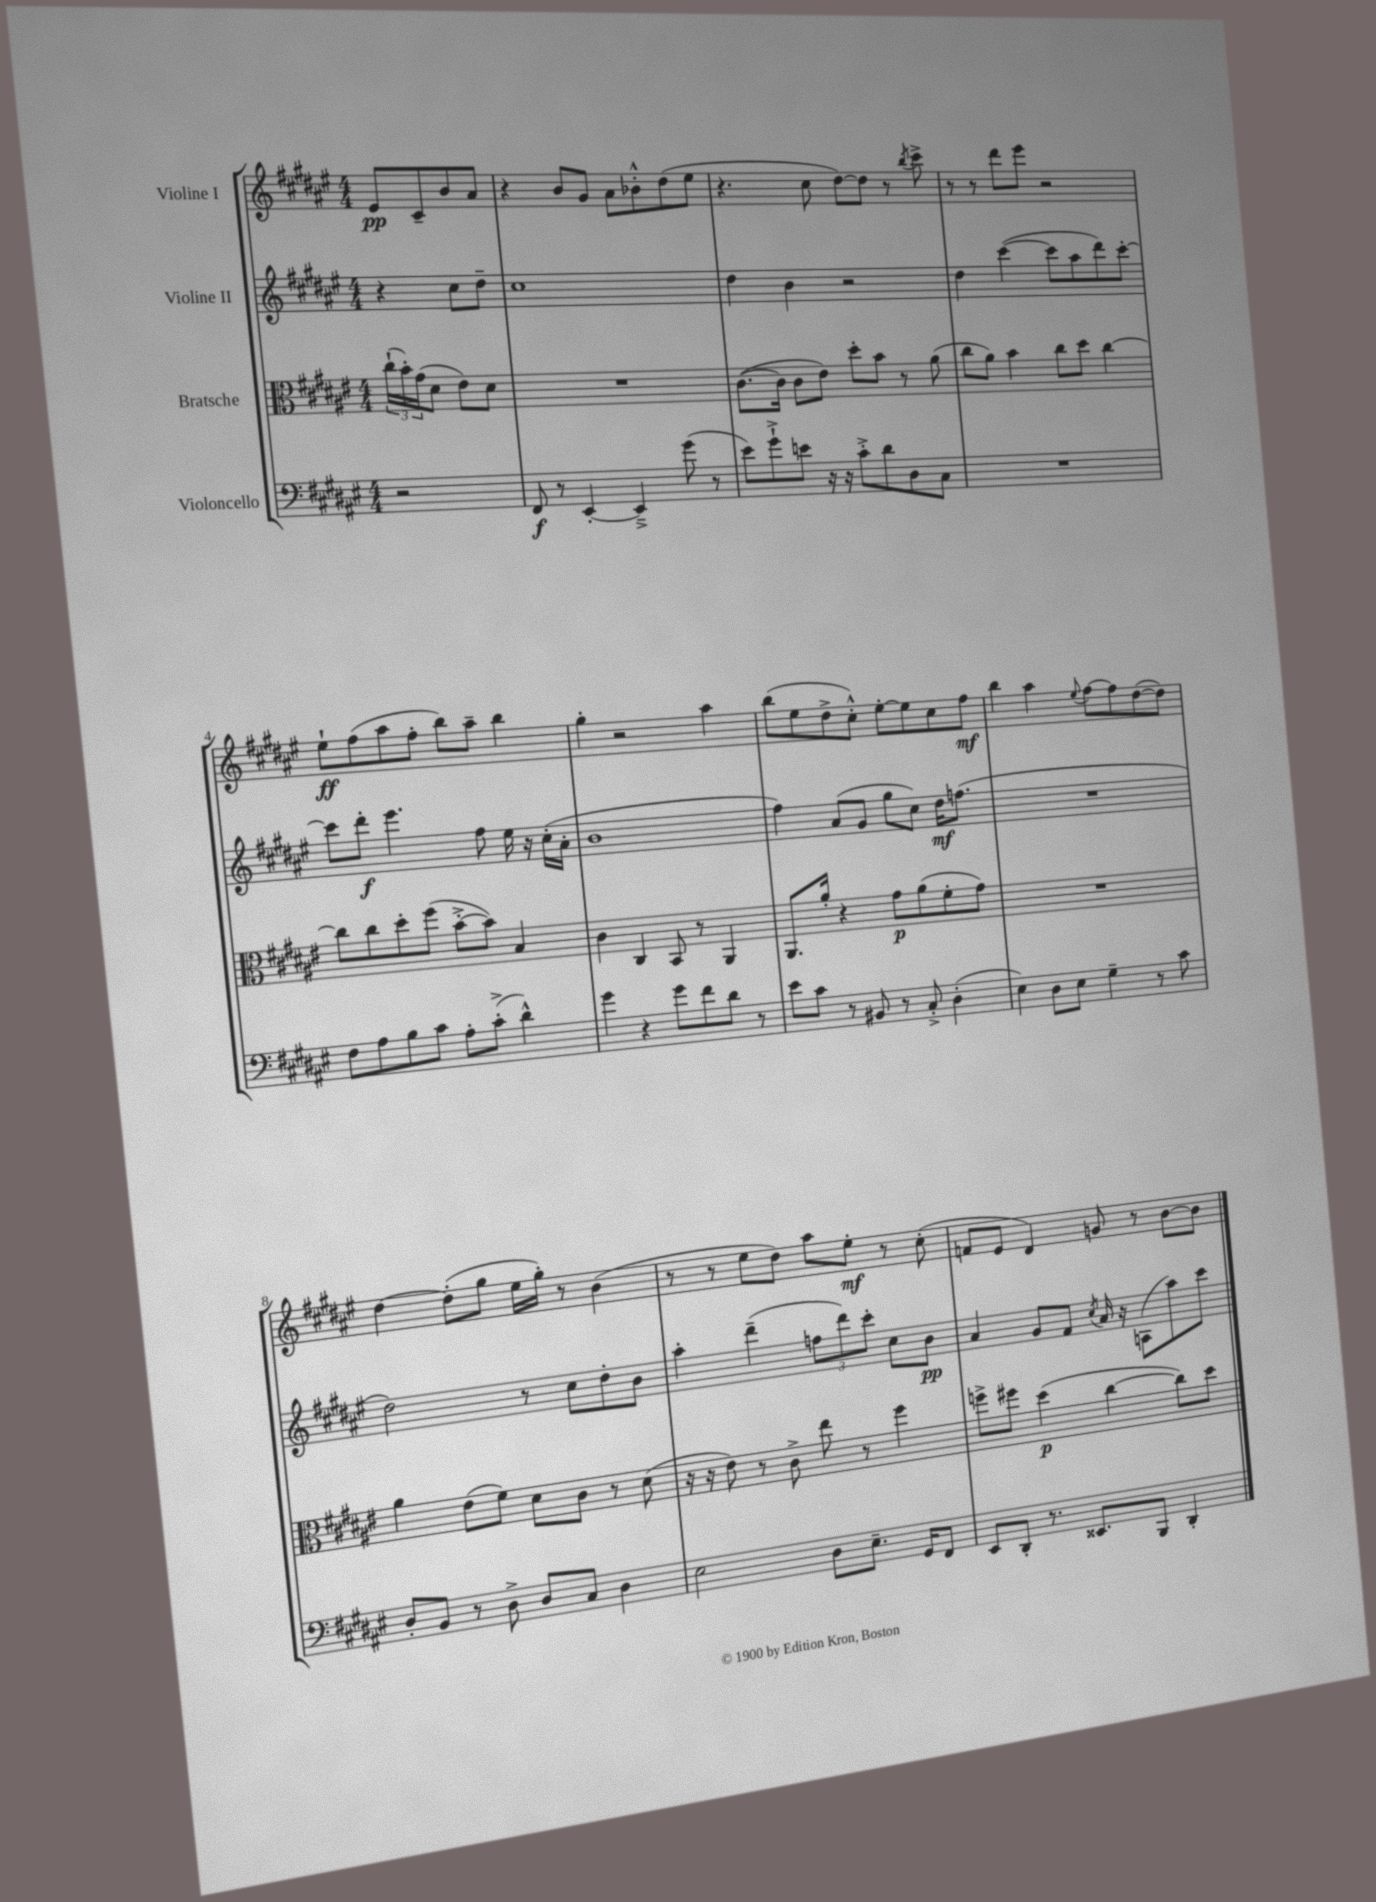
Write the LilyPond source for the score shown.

<<
\new StaffGroup <<
\new Staff = "s0" \with { instrumentName = "Violine I" } {
    \clef treble \key fis \major \numericTimeSignature \time 4/4 \partial 2
    eis'8\pp cis'8-- b'8 ais'8 |
    r4 b'8 gis'8 ais'8 bes'8-.-^ dis''8( eis''8 |
    r4. cis''8 dis''8~) dis''8 r8 \acciaccatura { b''8 } cis'''8-> |
    r8 r8 dis'''8 eis'''8 r2 |
    eis''8-!\ff fis''8( ais''8 fis''8-. b''8) ais''8-- b''4 |
    gis''4-. r2 ais''4 |
    b''8( eis''8 dis''8-> cis''8-.-^) eis''8~-. eis''8 cis''8 fis''8\mf |
    b''4 ais''4 \appoggiatura { eis''8 } fis''8~ fis''8 dis''8~( dis''8) |
    dis''4~ dis''8-.( gis''8 eis''16 gis''16-.) r8 b'4( |
    r8 r8 eis''8 dis''8) ais''8 eis''8-.\mf r8 cis''8-.( |
    f'8 eis'8 dis'4) g'8 r8 b'8~ b'8 \bar "|." |
}
\new Staff = "s1" \with { instrumentName = "Violine II" } {
    \clef treble \key fis \major \numericTimeSignature \time 4/4 \partial 2
    r4 cis''8 dis''8-- |
    cis''1 |
    dis''4 b'4 r2 |
    dis''4 cis'''4~( cis'''8 ais''8 dis'''8) cis'''8~-. |
    cis'''8 dis'''8-.\f eis'''4. fis''8 eis''16 r16 cis''16-.( ais'16-. |
    b'1 |
    fis''4) ais'8( gis'8 gis''8 cis''8) dis''16\mf f''8.( |
    R1 |
    dis''2) r8 cis''8 dis''8-. b'8 |
    ais''4-. dis'''4--( \tuplet 3/2 { f''8 dis'''8) cis'''8-. } cis''8 b'8\pp |
    ais'4 gis'8 fis'8 \acciaccatura { cis''8 } ais'16 r16 a8( ais''8) cis'''8 \bar "|." |
}
\new Staff = "s2" \with { instrumentName = "Bratsche" } {
    \clef alto \key fis \major \numericTimeSignature \time 4/4 \partial 2
    \tuplet 3/2 { cis''16-!( b'16-.) gis'16( } dis'8 eis'8) dis'8 |
    R1 |
    cis'8.~( cis'16 cis'8 eis'8) dis''8-. b'8 r8 ais'8( |
    cis''8 ais'8) b'4 cis''8 dis''8 cis''4~ |
    cis''8 cis''8 dis''8-. fis''8( b'8~-.-> b'8) b4 |
    cis'4 cis4 b,8 r8 ais,4 |
    ais,8. ais'16-. r4 gis'8\p ais'8( fis'8-. gis'8) |
    R1 |
    ais'4 eis'8( fis'8) dis'8 cis'8 r8 dis'8( |
    r16 r16 eis'8) r8 cis'8-> eis''8 r8 fis''4 |
    f''8-> fis''8 dis''4\p( cis''4~ cis''8) dis''8 \bar "|." |
}
\new Staff = "s3" \with { instrumentName = "Violoncello" } {
    \clef bass \key fis \major \numericTimeSignature \time 4/4 \partial 2
    r2 |
    fis,8\f r8 eis,4~-. eis,4---> gis'8( r8 |
    eis'8) gis'8-!-> e'8 r16 r16 cis'8-.-> dis'8 dis8 cis8 |
    R1 |
    fis8 ais8 b8 cis'8 ais8-. cis'8-.->( dis'4-^) |
    gis'4 r4 gis'8 fis'8 dis'8 r8 |
    eis'8 cis'8 r8 bis,8 r8 cis8-.-> dis4-.( |
    eis4) dis8 eis8 gis4-- r8 cis'8 |
    dis8-. b,8 r8 dis8-> dis8 cis8 dis4 |
    eis2 dis8 eis8.-- gis,16 fis,8 |
    eis,8 dis,8-. r8. eisis,8. b,,8 dis,4-. \bar "|." |
}
>>
>>
